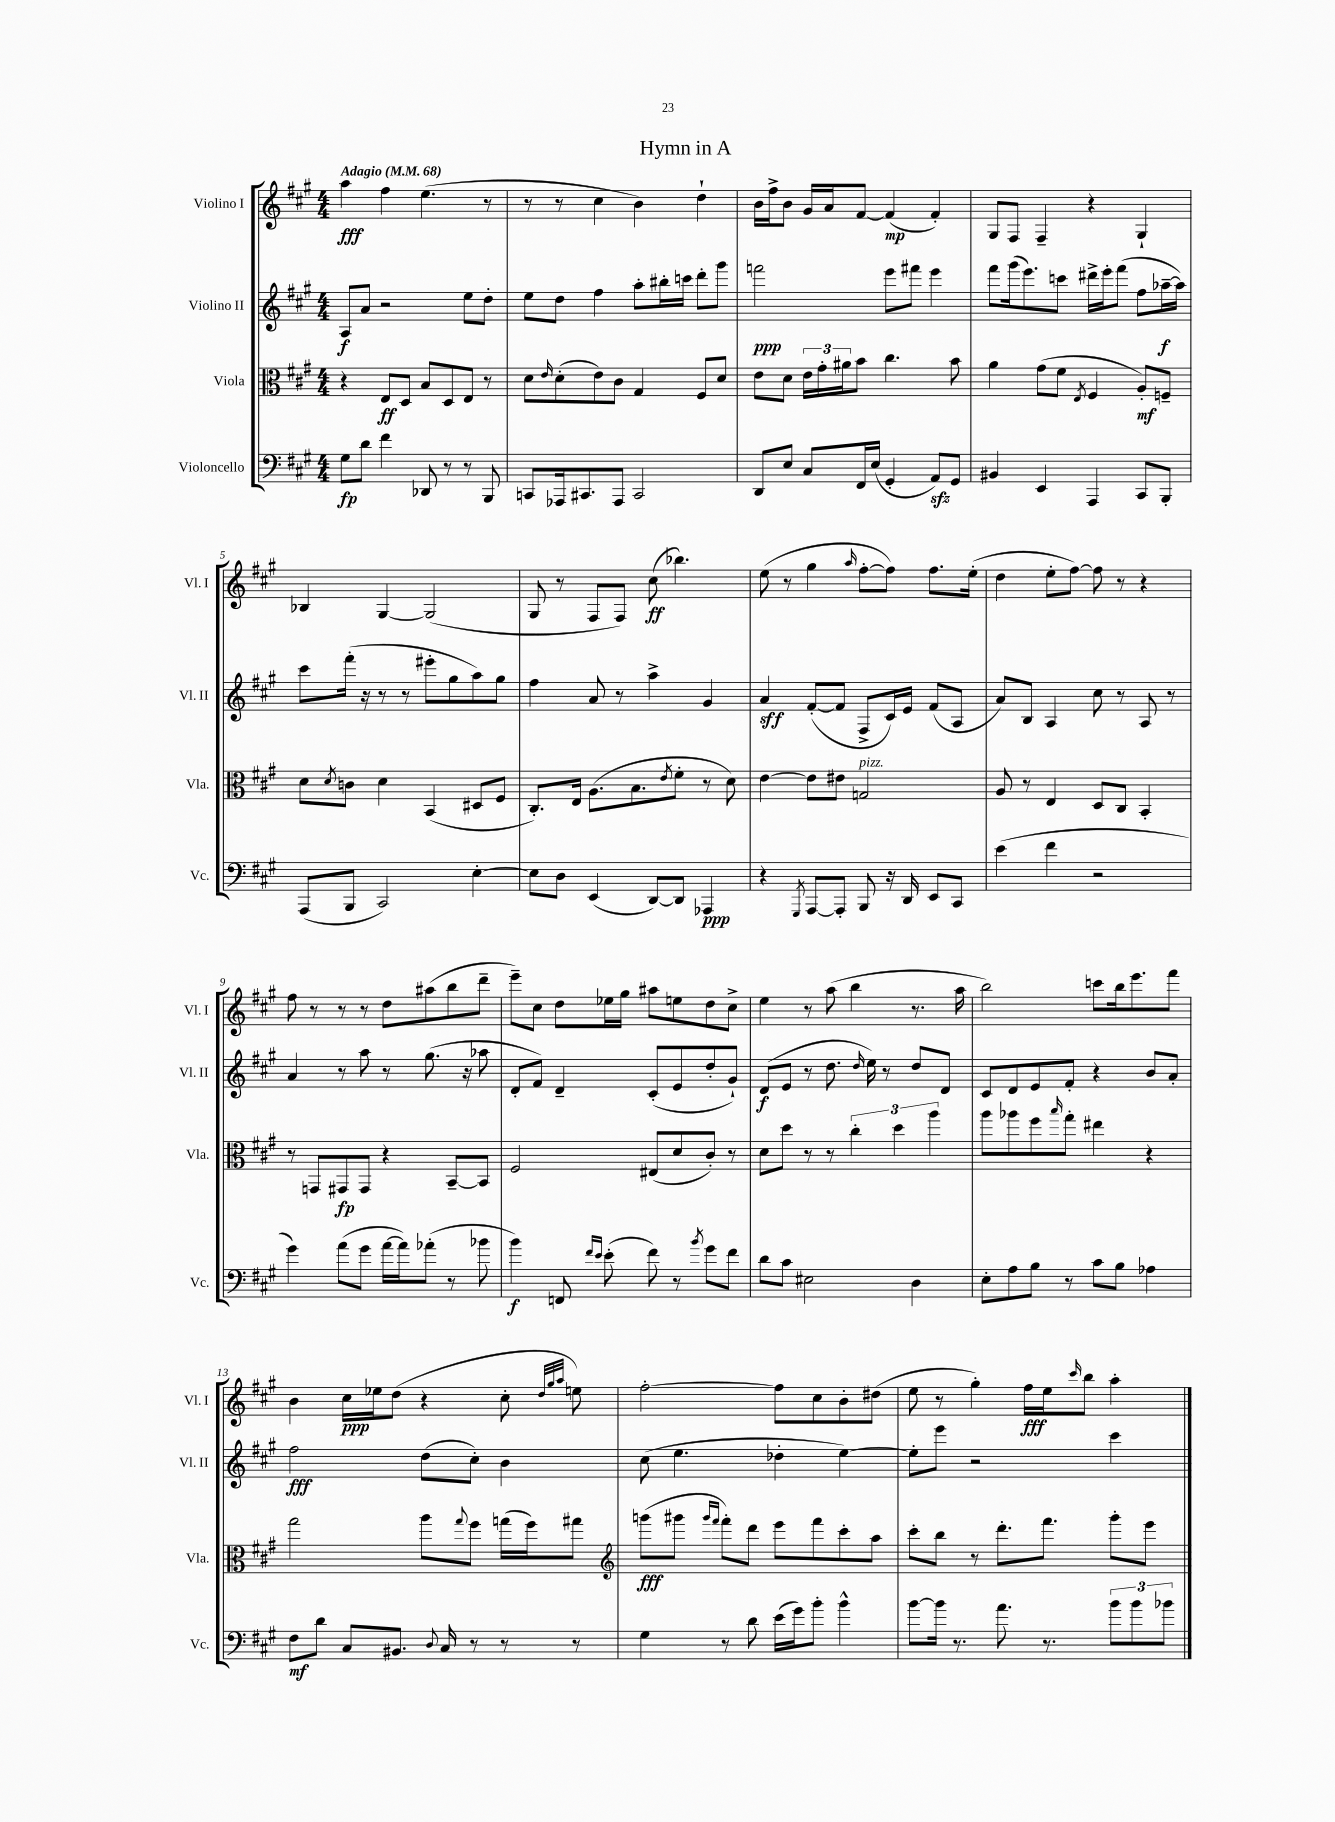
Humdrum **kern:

**kern	**kern	**kern	**kern
*staff4	*staff3	*staff2	*staff1
*clefF4	*clefC3	*clefG2	*clefG2
*k[f#c#g#]	*k[f#c#g#]	*k[f#c#g#]	*k[f#c#g#]
*M4/4	*M4/4	*M4/4	*M4/4
*MM68	*MM68	*MM68	*MM68
8G#	4r	8A	4aa
8d	.	8a	.
4f#	8E	2r	4ff#
.	8D	.	.
8DD-	8B	.	(4.ee
8r	8D	.	.
8r	8E	8ee	.
8BBB	8r	8dd'	8r
=	=	=	=
8CC	8d	8ee	8r
.	16qqe	.	.
16AAA-	(8d'	8dd	8r
8.CC#	.	.	.
.	8e)	4ff#	4cc#
8AAA-	8c#	.	.
2CC#	4G#	8aa'	4b)
.	.	16bb#'	.
.	.	16ccc	.
.	8F#	8ddd'	4dd`
.	8d	8ggg#	.
=	=	=	=
8DD	8e	2fff	16b
.	.	.	16ff#^
8E	8d	.	8b
8C#	24e	.	16g#
.	24g#'	.	.
.	.	.	16a
.	24a#	.	.
16FF#	8b	.	[8f#
(16E	.	.	.
4GG#'	4.cc#	8eee	(4f#]
.	.	8fff#	.
8AA)	.	4eee	4f#')
8GG#	8b	.	.
=	=	=	=
4BB#	4a	8fff#	8G#
.	.	(16ggg#	8F#
.	.	8.eee)	.
4EE	(8g#	.	4F#~
.	8f#	8ccc	.
.	8qE	.	.
4AAA	4F#	16ddd#^	4r
.	.	16eee'	.
.	.	(8fff#	.
8CC#	8A')	8ff#	4G#`
8BBB'	8F~	[16aa-~	.
.	.	16aa-])	.
=	=	=	=
(8AAA	8d	8ccc#	4B-
.	8qd	.	.
8BBB	8c	(16fff#'	.
.	.	16r	.
2CC#)	4d	8r	[4G#
.	.	8r	.
.	(4BB	8eee#'	(2G#]
.	.	8gg#	.
[4E'	8D#	8aa)	.
.	8F#	8gg#	.
=	=	=	=
8E]	8.C#')	4ff#	8G#
8D	.	.	8r
.	16E	.	.
(4EE	(8.A	8a	8F#
.	.	8r	8F#)
.	8.B	.	.
[8DD)	.	4aa^	(8cc#
.	8qe	.	.
8DD]	8f#'	.	4.bb-)
4AAA-	8r	4g#	.
.	8d)	.	.
=	=	=	=
4r	[4e	4a	(8ee
.	.	.	8r
8qGGG#	.	.	.
[8AAA	8e]	([8f#'	4gg#
8AAA']	8e#	8f#]	.
.	.	.	16qqaa
8BBB	2G	8F#^	[8ff#'
16r	.	16c#)	8ff#])
16DD	.	16e	.
8EE	.	(8f#	8.ff#
8CC#	.	8A	.
.	.	.	(16ee'
=	=	=	=
(4e	8A	8a)	4dd
.	8r	8B	.
4f#	4E	4A	8ee'
.	.	.	[8ff#)
2r	8D	8cc#	8ff#]
.	8C#	8r	8r
.	4BB'	8A	4r
.	.	8r	.
=	=	=	=
4g#)	8r	4a	8ff#
.	8GG	.	8r
(8a	8GG#	8r	8r
8g#	8GG#	8aa	8r
[16a	4r	8r	8dd
16a])	.	.	.
(8a-'	.	(8.gg#	(8aa#
8r	[8BB~	.	8bb
.	.	16r	.
8b-	8BB]	8aa-	8ddd~
=	=	=	=
4b)	2F#	8d'	8eee~)
.	.	8f#)	8cc#
8FF	.	4d~	8dd
16qqf#	.	.	.
16qqe	.	.	.
(8e'	.	.	16ee-
.	.	.	16gg#
8f#)	(8E#	(8c#'	8aa#
8r	8d	8e	8ee
8qb	.	.	.
8g#	8c#')	8dd'	8dd
8f#	8r	8g#`)	8cc#^
=	=	=	=
8d	8d	(8d	4ee
8c#	8dd	8e	.
2E#	8r	8r	8r
.	8r	8.dd	(8aa
.	6cc#'	.	4bb
.	.	16qqdd	.
.	.	16ee)	.
.	.	8r	.
.	6dd	.	.
4D	.	8dd	8.r
.	6aa	.	.
.	.	8d	.
.	.	.	16aa
=	=	=	=
8E'	8aa	8c#	2bb)
8A	8aa-	8d	.
8B	8ff#	8e	.
.	16qqbb	.	.
8r	8gg#'	8f#'	.
8c#	4ee#	4r	8ccc
8B	.	.	16bb
.	.	.	8.eee
4A-	4r	8b	.
.	.	8a'	8fff#
=	=	=	=
8F#	2gg#	2ff#	4b
8d	.	.	.
8C#	.	.	16cc#
.	.	.	16ee-
8.BB#	.	.	(8dd
.	8aa	(8dd	4r
8qqD	.	.	.
16C#	.	.	.
.	8qqgg#	.	.
8r	8ff#	8cc#')	.
8r	(16gg	4b	8cc#'
.	16ff#)	.	.
.	.	.	32qqdd
.	.	.	32qqgg#
.	.	.	32qqaa
8r	8gg#	.	8ee)
=	=	=	=
*	*clefG2	*	*
4G#	(8ggg	(8cc#	[2ff#'
.	8ggg#	4.ee	.
.	16qqggg#	.	.
.	16qqfff#	.	.
8r	8fff#')	.	.
8d	8ddd	.	.
(16e	8eee	4dd-'	8ff#]
16g#)	.	.	.
8b'	8fff#	.	8cc#
4b^^	8ccc#'	[4ee)	8b'
.	8aa	.	(8dd#
=	=	=	=
[8b	8ccc#'	8ee']	8ee
16b]	8bb	8eee	8r
8.r	.	.	.
.	8r	2r	4gg#')
8.a	8.ddd'	.	.
.	.	.	16ff#
8.r	8.fff#	.	16ee
.	.	.	16qqccc#
.	.	.	8bb
12b	8ggg#'	4ccc#	4aa'
12b	.	.	.
.	8eee	.	.
12b-	.	.	.
==	==	==	==
*-	*-	*-	*-
